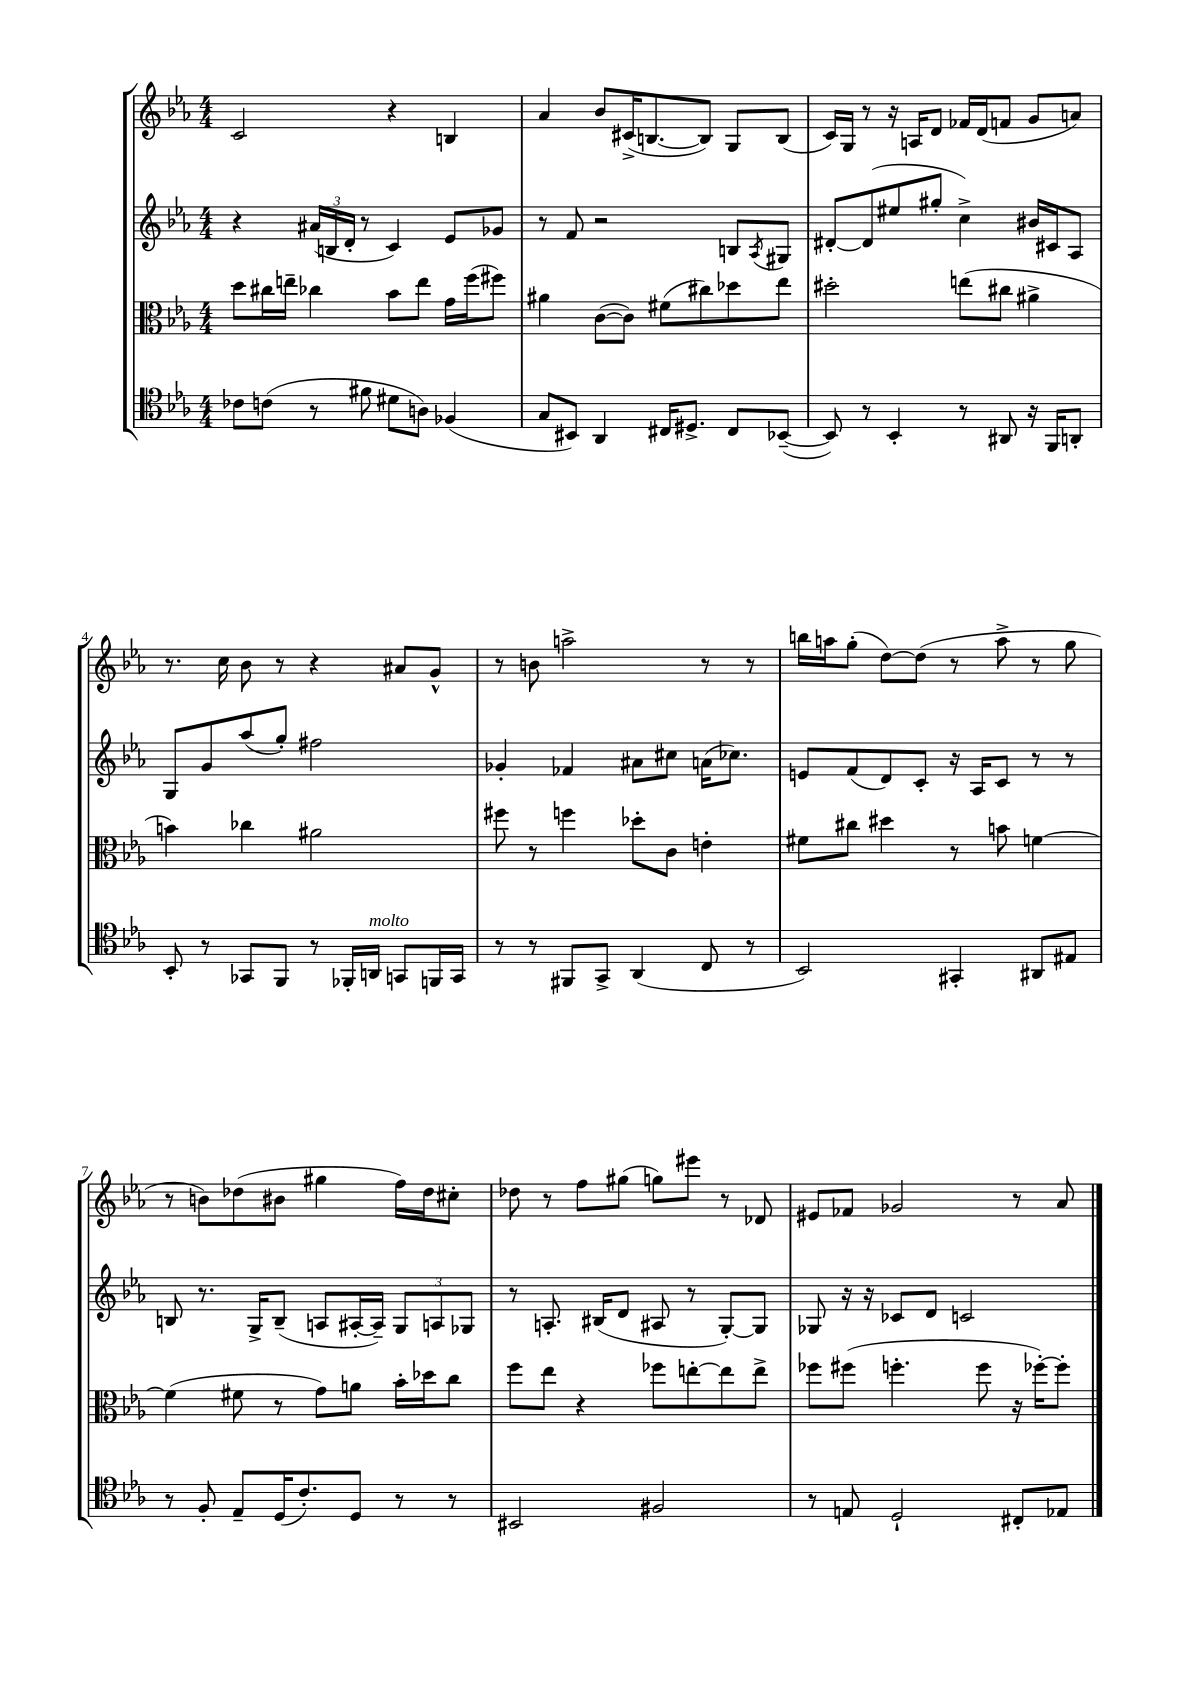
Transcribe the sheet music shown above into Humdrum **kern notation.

**kern	**kern	**kern	**kern
*part4	*part3	*part2	*part1
*staff4	*staff3	*staff2	*staff1
*clefC4	*clefC3	*clefG2	*clefG2
*k[b-e-a-]	*k[b-e-a-]	*k[b-e-a-]	*k[b-e-a-]
*M4/4	*M4/4	*M4/4	*M4/4
=1	=1	=1	=1
8c-X\L	8dd\L	4r	2c/
(8cn\J	16cc#X\L	.	.
.	16een~\JJ	.	.
8r	4cc-X\	(24a#X/LL	.
.	.	24Bn/	.
.	.	24d'/JJ	.
8f#X\	.	8r	.
8d#X\L	8b-\L	4c/)	4r
8An\J)	8ee\J	.	.
(4F-X/	16g\LL	8e-/L	4Bn/
.	(16ff\J	.	.
.	8ff#X\J)	8g-X/J	.
=2	=2	=2	=2
8G/L	4a#X\	8r	4a-/
8BB#X/J)	.	8f/	.
4AA-/	([8c\L	2r	8b-/L
.	8c\J])	.	(16c#X^/K
.	.	.	[8.Bn/
16C#X/KL	(8f#X\L	.	.
8.D#X^/J	.	.	.
.	8cc#X\)	.	8B/J])
8C#/L	8dd-X\	8Bn/L	8G/L
.	.	8qA-/	.
([8BB-X~/J	8ee-\J	8G#X/J	(8B/J
=3	=3	=3	=3
8BB-/])	2dd#X'\	[8d#X'/L	16c/LL)
.	.	.	16G/JJ
8r	.	(8d#/]	8r
4BB-'/	.	8ee#X/	16r
.	.	.	16An/KL
.	.	8gg#X'/J	8d/J
8r	(8een\L	4cc^\)	16f-X/LL
.	.	.	(16d/J
8AA#X/	8cc#X\J	.	8fn/J
16r	4a#X^\	16b#X/LL	8g/L
16FF/KL	.	16c#X/J	.
8AAn'/J	.	8A-/J	8an/J)
!!LO:LB:g=z
=4	=4	=4	=4
8BB-'/	4bn\)	8G/L	8.r
8r	.	8g/	.
.	.	.	16cc\
8GG-X/L	4cc-X\	(8aa-/	8b-\
8FF/J	.	8gg'/J)	8r
8r	2a#X\	2ff#X\	4r
16FF-X'/LL	.	.	.
!LO:TX:a:i:t=molto	!	!	!
16AAn/JJ	.	.	.
8GGn/L	.	.	8a#X/L
16FFn/L	.	.	8g^^/J
16GG/JJ	.	.	.
=5	=5	=5	=5
8r	8ff#X\	4g-X'/	8r
8r	8r	.	8bn\
8FF#X/L	4ffn\	4f-X/	2aan^\
8GG^/J	.	.	.
(4AA-/	8dd-X'\L	8a#X\L	.
.	8c\J	8cc#X\J	.
8C/	4en'\	(16an\KL	8r
.	.	8.cc-X\J)	.
8r	.	.	8r
=6	=6	=6	=6
2BB-/)	8f#X\L	8en/L	16bbn\LL
.	.	.	16aan\J
.	8cc#X\J	(8f/	(8gg'\J
.	4dd#X\	8d/)	[8dd\L)
.	.	8c'/J	(8dd\J]
4GG#X'/	8r	16r	8r
.	.	16A-/KL	.
.	8bn\	8c/J	8aa^\
8AA#X/L	[4fn\	8r	8r
8E#X/J	.	8r	8gg\
!!LO:LB:g=z
=7	=7	=7	=7
8r	(4f\]	8Bn/	8r
8F'/	.	8.r	8bn\L)
8E-~/L	8f#X\	.	(8dd-X\
.	.	16G^/KL	.
(16D/K	8r	(8B~/J	8b#X\J
8.c'/)	.	.	.
.	8g\L)	8An/L	4gg#X\
8D/J	8an\J	[16A#X'/L	.
.	.	16A#~/JJ])	.
8r	16b-'\LL	12G/L	16ff\LL)
.	16dd-X\J	.	16dd-\J
.	.	12An/	.
8r	8cc\J	.	8cc#X'\J
.	.	12G-X/J	.
=8	=8	=8	=8
2BB#X/	8ff\L	8r	8dd-X\
.	8ee-\J	8.An'/	8r
.	4r	.	8ff\L
.	.	(16B#X/KL	.
.	.	8d/J	(8gg#X\J
2F#X/	8ff-X\L	8A#X/	8ggn\L)
.	[8een'\	8r	8eee#X\J
.	8ee\]	[8G'/L)	8r
.	8ee^\J	8G/J]	8d-X/
=9	=9	=9	=9
8r	8ff-X\L	8G-X/	8e#X/L
8En/	(8ff#X\J	16r	8f-X/J
.	.	16r	.
2D`/	4.ffn'\	8c-X/L	2g-X/
.	.	8d/J	.
.	.	2cn/	.
.	8ff\	.	.
8C#X'/L	16r	.	8r
.	[16ff-X'\KL)	.	.
8E-X/J	8ff-'\J]	.	8a-/
==	==	==	==
*-	*-	*-	*-
